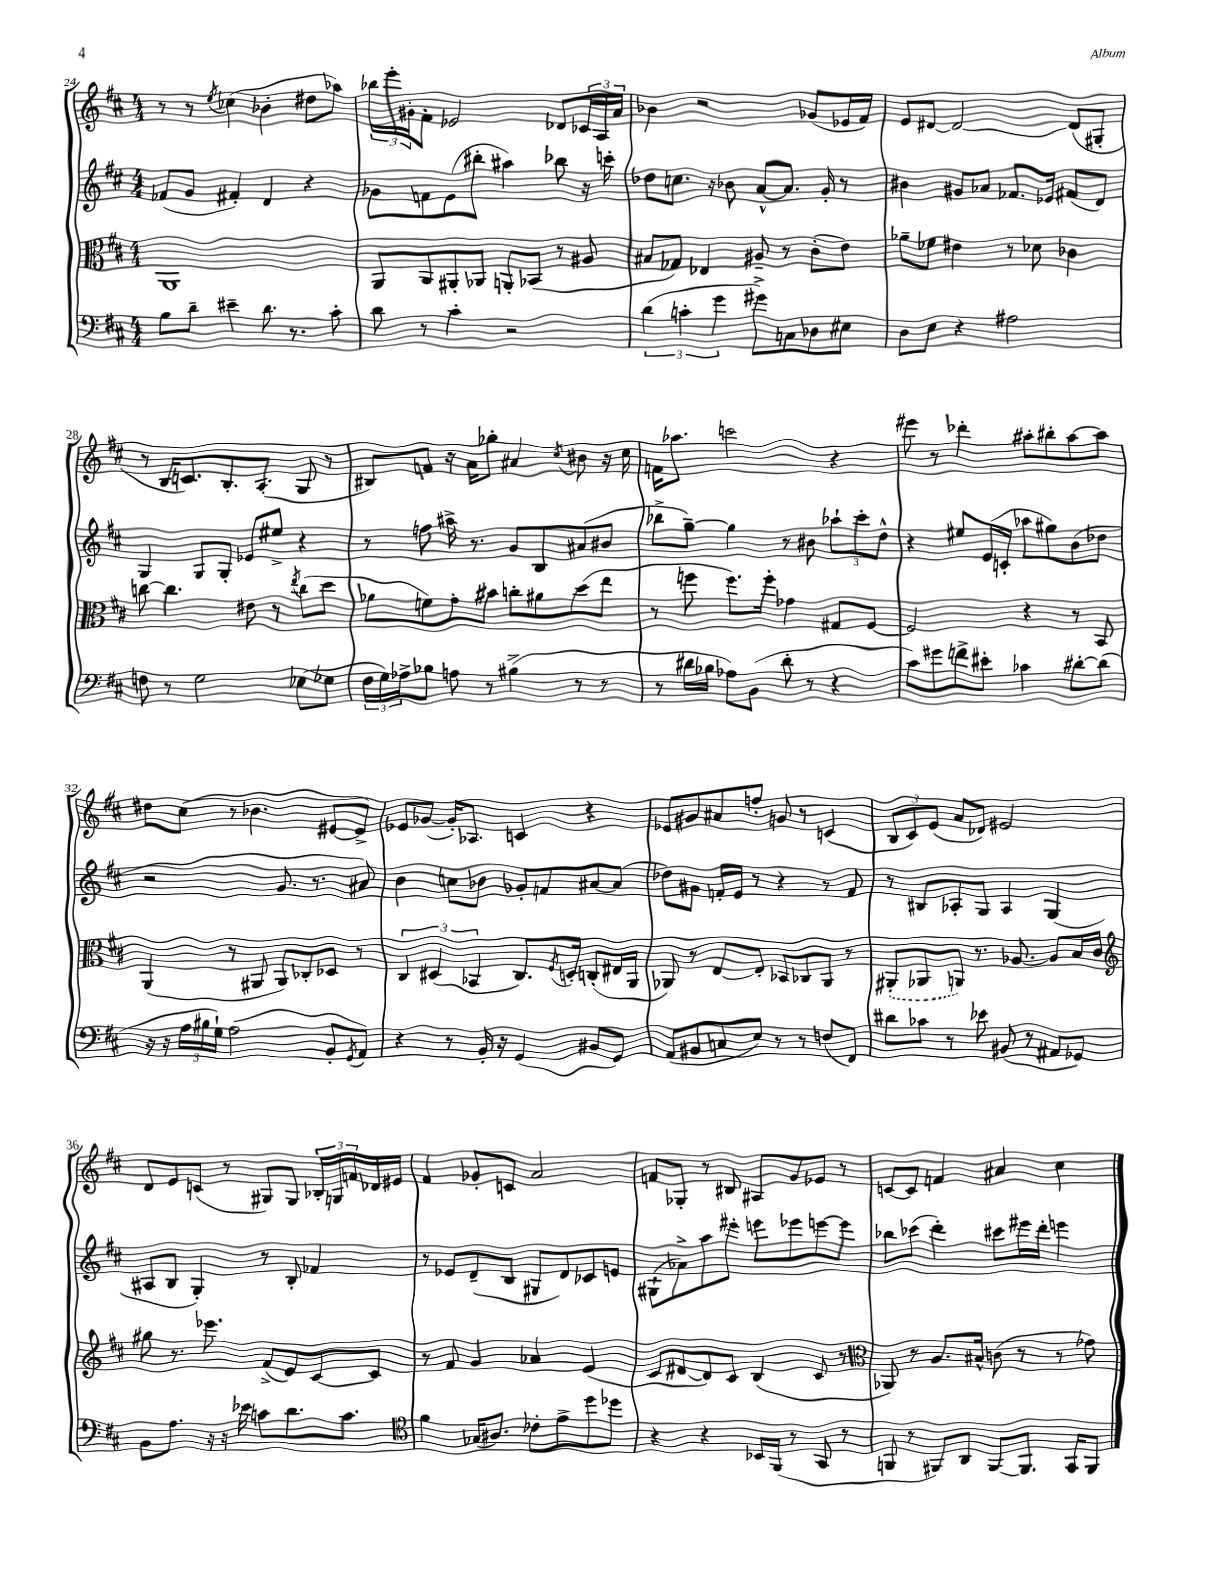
<<
\new StaffGroup <<
\new Staff = "s0" {
    \clef treble \key d \major \numericTimeSignature \time 4/4
    r8 r8 \acciaccatura { e''8 } ces''4( bes'4-. dis''8 aes''8) |
    \tuplet 3/2 { bes''16 e'''16-. gis'16-. } fis'8-. ees'2 des'8 \tuplet 3/2 { ces'16 a16 a'16 } |
    bes'4 r2 ges'8( ees'16 fis'16) |
    e'8 dis'8~ dis'2~ dis'8( gis8-. |
    r8 b16 c'8.) b8.-. a8.-.( g8 r8 |
    bis8) f'8 r16 a'16 ges''8-. ais'4 \acciaccatura { cis''8 } bis'8 r16 cis''16 |
    f'16 aes''8. c'''2 r4 |
    eis'''8 r8 des'''4-. ais''8-. bis''8-. ais''8~ ais''8 |
    dis''8 cis''8( r8 bes'4. eis'8~ eis'8->) |
    ees'8 ges'8~( ges'16-.) aes8. c'4 r4 |
    ees'8 gis'8 ais'8 f''8-. g'8 r8 c'4( |
    \tuplet 3/2 { b8 cis'8) e'8( } a'8 des'8) eis'2 |
    d'8 e'8 c'8( r8 gis8) gis8 \tuplet 3/2 { bes16-. g16 f'16 } des'16 eis'16 |
    fis'4 ges'8-. c'8 a'2 |
    f'8 ges8-. r8 bis8 ais8 g'8 ees'8 r8 |
    c'8~ c'8 f'4 ais'4 cis''4 \bar "|." |
}
\new Staff = "s1" {
    \clef treble \key d \major \numericTimeSignature \time 4/4
    fes'8( g'8 fis'4-.) d'4 r4 |
    ges'8 f'8 e'8( bis''8-. ais''4) bes''8 r16 c'''16-. |
    des''8 c''8. r16 bes'8 a'8~-^ a'8. g'16-. r8 |
    bis'4 gis'8 aes'8 fes'8. ees'16 fis'8( d'8) |
    g4 g8 g8-. ees'8 eis''8-> r4 |
    r8 f''8 ais''16-> r8. g'8 b8 ais'8( bis'8 |
    bes''8-> g''8~--) g''4 r8 bis'8 \tuplet 3/2 { aes''8-! cis'''8-. d''8-^ } |
    r4 eis''8 e'16( c'16-. aes''8 gis''8) b'8( des''8 |
    r2 g'8. r8. ais'8) |
    b'4 c''8 bes'8 ges'8-. f'8 ais'8~ ais'8( |
    des''8) gis'8 f'16-. e'16 r8 r4 r8 f'8 |
    r8 bis8 aes8-. g8 aes4 g4( |
    ais8 b8 g4-.) r8 b8-. fes'4 |
    r8 ees'8 d'8--( b8 gis8 d'8) ces'8 e'8 |
    gis8-!( aes'8->) a''8 eis'''8-. e'''8 ees'''8 e'''8~ e'''8 |
    bes''8 ces'''8( d'''4-.) cis'''8 eis'''16 d'''16-. e'''4 \bar "|." |
}
\new Staff = "s2" {
    \clef alto \key d \major \numericTimeSignature \time 4/4
    a,1 |
    a,8 a,8 ais,8-. aes,8 a,8-. bes,8( r8 ais8 |
    bis8 ges8) ees4 ais8-- r8 cis'8-.( e'8) |
    aes'8-- fes'8 eis'4 r8 des'8 ces'4 |
    c''8~ c''4. eis'8 r8 \acciaccatura { e''8 } c''8( d''8 |
    aes'8 f'8) g'8-. bis'8 c''8-. ais'8 d''8( e''8 |
    r8 f''8 f''8.) f''16-. ges'4 gis8 fis8~ |
    fis2 r4 r8 b,8 |
    a,4( r8 ais,8 ais,8) ces8-. des8 r8 |
    \tuplet 3/2 { cis4 dis4( bes,4 } cis8.) \acciaccatura { fis8 } d16-. c8-.( eis16 a,16 |
    aes,8) r8 e8~ e8-. bes,8 ces8 aes,8 r8 |
    \once \slurDashed ais,8-.( aes,8 a,8) r8. aes8.~ aes8 b16 cis'16 |
    \clef treble gis''8 r8. ees'''8. fis'8->( e'8) cis'8~ cis'8 |
    r8 fis'8 g'4 aes'4 e'4( |
    cis'8 dis'8~ dis'8) cis'8 b4( cis'8 r8 |
    \clef alto aes,8) r8 a8. bis16-^ c'8( r8 r8 ges'8) \bar "|." |
}
\new Staff = "s3" {
    \clef bass \key d \major \numericTimeSignature \time 4/4
    b8 d'8-- eis'4-- d'8. r8. cis'8-. |
    d'8 r8 cis'4-. r2 |
    \tuplet 3/2 { d'4( c'4-. g'4 } gis'8->) c8 des8 eis8 |
    d8 e8 r4 ais2 |
    f8 r8 g2 ees8( ges8 |
    \tuplet 3/2 { fis16 g16) aes16-> } bes8 a8 r8 bis4->( r8 r8 |
    r8 dis'16 bes16 aes8) b,8( dis'8-. r8 r4 |
    cis'8) gis'8 f'8-> eis'8-. ces'4 dis'8~-. dis'8( |
    r16 r16 \tuplet 3/2 { a16 bis16 g16-!) } a2( b,8-. \acciaccatura { g,8 } a,8) |
    r4 r8 b,16-. r16 g,4( bis,8 g,8) |
    a,8( bis,8 c8 e8) r8 r8 f8( fis,8) |
    dis'8 ces'8 r8 ees'8 bis,8( r8 ais,8 ges,8) |
    b,8 a8. r16 r16 ees'16 c'8 d'8. c'8. |
    \clef tenor fis'4 ges16( ais8.) ces'8-. e'8-> d''8 des''8 |
    r4 r4 bes,16 fis,16( r8 g,8 r8 |
    f,8 r8 fis,8) a,8 fis,8~ fis,8. g,16 fis,8 \bar "|." |
}
>>
>>
\layout { \context { \Score currentBarNumber = #24 } }
